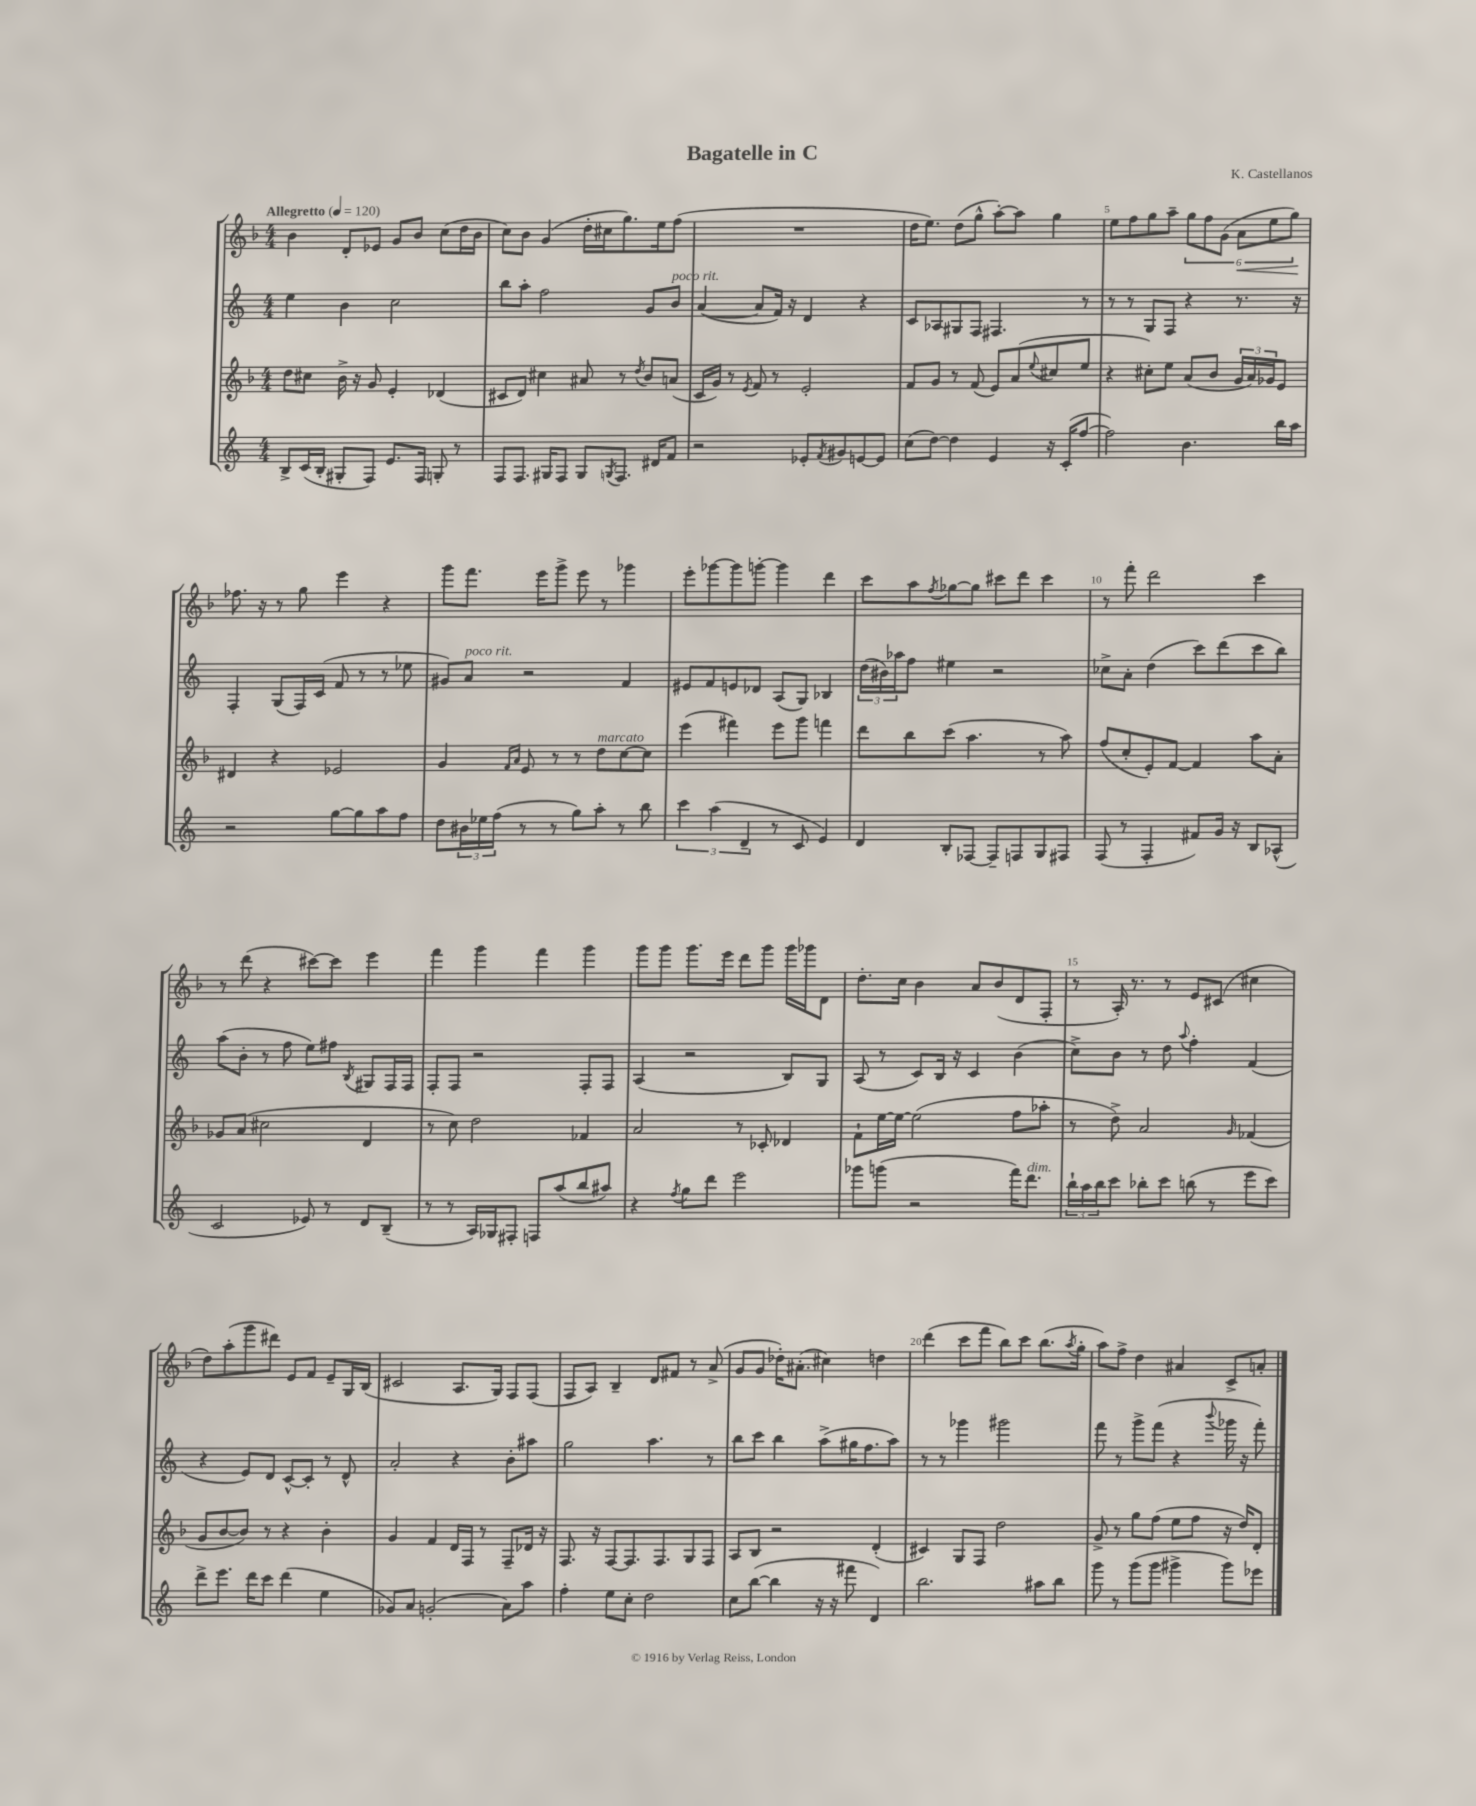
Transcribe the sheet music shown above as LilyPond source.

\header { title = "Bagatelle in C" composer = "K. Castellanos" }
<<
\new StaffGroup <<
\new Staff = "s0" {
    \clef treble \key f \major \numericTimeSignature \time 4/4 \tempo "Allegretto" 4 = 120
    bes'4 d'8-. ees'8 g'8 bes'8 c''8( d''16 bes'16 |
    c''8) bes'8 g'4( d''16-. cis''16 g''8.) e''16 f''8( |
    R1 |
    d''16 e''8.) d''8( g''8-^ a''8~-.) a''8 g''4 |
    e''8 f''8 g''8 a''8-- \tuplet 6/4 { g''8 f''8 g'8( a'8\< e''8 g''8\!) } |
    fes''8. r16 r8 g''8 e'''4 r4 |
    g'''8 f'''8. e'''16 g'''8-> e'''8 r8 ges'''4 |
    e'''8-. ges'''8~ ges'''8 g'''8~-. g'''4 d'''4 |
    c'''8 a''8 \acciaccatura { f''8 } ges''8~ ges''8 cis'''8 d'''8 cis'''4 |
    r8 f'''8-. d'''2 c'''4 |
    r8 d'''8( r4 cis'''8~) cis'''8 e'''4 |
    f'''4 g'''4 f'''4 g'''4 |
    g'''8 g'''8 g'''8. e'''16 d'''8 g'''8 g'''16 ges'''16 d'8 |
    d''8.-. c''16 bes'4 a'8 bes'8( d'8 f8-. |
    r8 a16-.) r8. r8 e'8 cis'8( cis''4 |
    d''8) a''8-.( g'''8 dis'''8) e'8 f'8 e'8-- g16 bes16( |
    cis'2 a8. g16) f8 f8( |
    f8 a8) bes4-- d'8 fis'8 r8 a'8->( |
    g'8 g'8 des''16-.) ais'8.-.( cis''4) d''4 |
    d'''4( c'''8 f'''8 bes''8) c'''8 bes''8.( \acciaccatura { a''8 } g''16-. |
    a''8) f''8-> d''4 ais'4 c'8-> a'8-. \bar "|." |
}
\new Staff = "s1" {
    \clef treble \key c \major \numericTimeSignature \time 4/4
    e''4 b'4 c''2 |
    b''8 a''8-. f''2 g'8 b'8^\markup { \italic "poco rit." } |
    a'4~( a'8 f'16) r16 d'4 r4 |
    c'8 aes8 gis8 f8 fis4. r8 |
    r8 r8 g8 f8 r4 r8. r16 |
    f4-. g8( f16) c'16( f'8 r8 r8 ees''8 |
    gis'8) a'8^\markup { \italic "poco rit." } r2 f'4 |
    eis'8 f'8 e'8 des'8 a8( g8) bes4 |
    \tuplet 3/2 { d''16( bis'16) aes''16 } f''8 eis''4 r2 |
    ces''8-> a'8-. d''4( c'''8) d'''8( c'''8 b''8) |
    a''8( b'8-. r8 f''8 e''8) fis''8 \acciaccatura { b8 } gis8 f16 f16 |
    f8-. f8 r2 f8-. f8 |
    a4( r2 b8) g8 |
    a8( r8 c'8) b16 r16 c'4 b'4( |
    c''8->) b'8 r8 d''8 \appoggiatura { a''8 } f''4-. f'4( |
    r4 e'8) d'8 c'8~-^ c'8-. r8 d'8-^ |
    a'2-. r4 b'8-. ais''8 |
    g''2 a''4. r8 |
    b''8 c'''8 b''4 a''8->( gis''16 f''8. a''8) |
    r8 r8 ges'''4 gis'''2 |
    f'''8 r8 g'''8-> f'''8( r4 \appoggiatura { b'''8 } ges'''16 r16 f'''8-.) \bar "|." |
}
\new Staff = "s2" {
    \clef treble \key f \major \numericTimeSignature \time 4/4
    d''8 cis''8 bes'16-> r16 g'8 e'4-. des'4( |
    cis'8 d'8) cis''4 ais'8 r8 \acciaccatura { d''8 } bes'8 a'8( |
    c'16 g'16) r8 \acciaccatura { e'8 } f'8 r8 e'2-. |
    f'8 g'8 r8 f'8( e'8) a'8( \appoggiatura { e''8 } cis''8 e''8 |
    r4 cis''8-.) e''8 a'8( bes'8 \tuplet 3/2 { g'16 a'16) ges'16 } e'8 |
    dis'4 r4 ees'2 |
    g'4 \grace { f'16 a'16 } e'8 r8 r8 d''8^\markup { \italic "marcato" } c''8~ c''8 |
    e'''4( fis'''4) e'''8 g'''8 f'''4 |
    d'''8 bes''8 c'''8( a''4. r8 a''8) |
    f''8( c''8-. e'8-.) f'8~ f'4 a''8 a'8-. |
    ges'8 a'8( cis''2 d'4 |
    r8 c''8) d''2 fes'4 |
    a'2 r8 ces'8-. des'4 |
    f'8-! e''16~ e''16~ e''2( f''8 aes''8-. |
    r8 d''8->) a'2 \grace { g'16 } fes'4( |
    g'8 bes'8~ bes'8) r8 r4 bes'4-. |
    g'4 f'4 d'16 f16 r8 f8-- des'16 r16 |
    f8. r16 f8~ f8. f8. g8 f8 |
    a8 bes8 r2 d'4-.( |
    cis'4) g8 f8 d''2 |
    g'8-> r8 g''8 f''8( e''8 f''8 r16 d''16) d'8-. \bar "|." |
}
\new Staff = "s3" {
    \clef treble \key c \major \numericTimeSignature \time 4/4
    b8-> c'16( b16-. gis8-. f8) e'8. f16 g8-. r8 |
    f8 f8. gis16 f8 gis8 \acciaccatura { g8 } f8. dis'16 f'8 |
    r2 ees'8-. \acciaccatura { f'8 } gis'8 e'8~ e'8 |
    c''8( d''8~) d''4 e'4 r16 c'16-.( f''8~ |
    f''2) b'4. b''16 a''16 |
    r2 g''8~ g''8 a''8 f''8 |
    d''8 \tuplet 3/2 { bis'16 ees''16 f''16( } r8 r8 g''8) a''8-. r8 b''8 |
    \tuplet 3/2 { c'''4 a''4( d'4-- } r8 c'8 e'4) |
    d'4 b8-. fes8~ fes8-- f8 g8 fis8 |
    f8( r8 f4-. fis'8) g'16 r16 b8 aes8-^( |
    c'2 ees'8) r8 d'8 b8--( |
    r8 r8 a16) ges16 fis8-. f8 a''8( b''8 ais''8) |
    r4 \acciaccatura { f''8 } g''8 d'''8 e'''2 |
    ges'''8 g'''8( r2 f'''16) d'''8.^\markup { \italic "dim." } |
    \tuplet 3/2 { b''16-! a''16 b''16 } c'''8 bes''8-. c'''8 b''8( r8 e'''8 c'''8) |
    d'''8-> e'''8. d'''16 c'''8 d'''4( e''4 |
    ges'8) a'8 g'2-.( a'8) a''8 |
    f''4-. e''8 c''8-. d''2 |
    c''8 b''8~( b''4 r16 r16 fis'''8 d'4) |
    b''2. ais''8 b''8 |
    g'''8 r8 g'''8( g'''8 gis'''4-> gis'''8) ees'''8 \bar "|." |
}
>>
>>
\layout { \context { \Score \override BarNumber.break-visibility = ##(#f #t #t) barNumberVisibility = #(every-nth-bar-number-visible 5) } }
